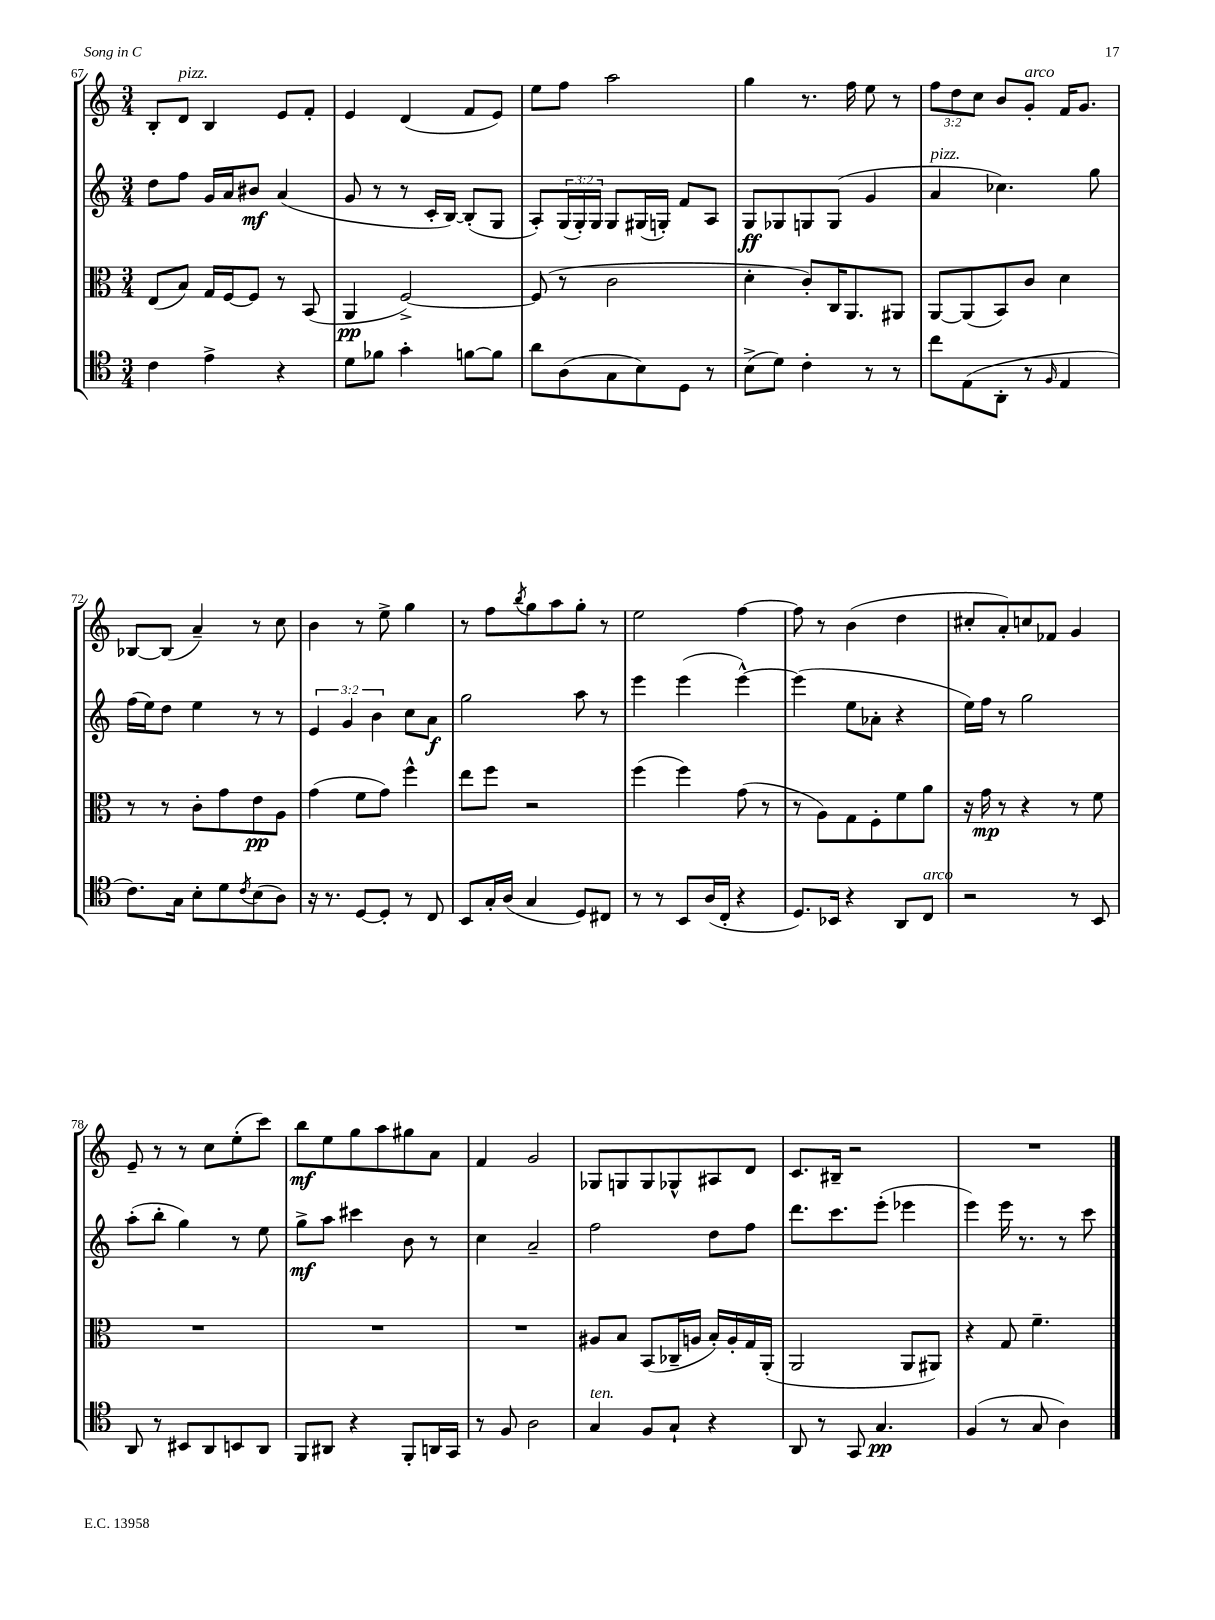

**kern	**dynam	**kern	**dynam	**kern	**dynam	**kern	**dynam
*part4	*part4	*part3	*part3	*part2	*part2	*part1	*part1
*staff4	*staff4	*staff3	*staff3	*staff2	*staff2	*staff1	*staff1
*clefC4	*	*clefC3	*	*clefG2	*	*clefG2	*
*k[]	*	*k[]	*	*k[]	*	*k[]	*
*M3/4	*	*M3/4	*	*M3/4	*	*M3/4	*
=67	=67	=67	=67	=67	=67	=67	=67
4c\	.	(8E/L	.	8dd\L	.	8B'/L	.
!	!	!	!	!	!	!LO:TX:a:i:t=pizz.	!
.	.	8B/J)	.	8ff\J	.	8d/J	.
4e^\	.	16G/LL	.	16g/LL	.	4B/	.
.	.	[16F/J	.	16a/J	.	.	.
.	.	8F/J]	.	8b#X/J	mf	.	.
4r	.	8r	.	(4a/	.	8e/L	.
.	.	(8BB/	.	.	.	8f'/J	.
=68	=68	=68	=68	=68	=68	=68	=68
8d\L	.	4AA/	pp	8g/	.	4e/	.
8f-X\J	.	.	.	8r	.	.	.
4g'\	.	[2F^/)	.	8r	.	(4d/	.
.	.	.	.	16c'/LL	.	.	.
.	.	.	.	[16B/JJ)	.	.	.
[8fn\L	.	.	.	(8B'/L]	.	8f/L	.
8f\J]	.	.	.	8G/J	.	8e/J)	.
=69	=69	=69	=69	=69	=69	=69	=69
8a\L	.	(8F/]	.	8A'/L)	.	8ee\L	.
(8A\	.	8r	.	(24G/L	.	8ff\J	.
.	.	.	.	24G'/)	.	.	.
.	.	.	.	24G/JJ	.	.	.
8G\	.	2c\	.	8G/L	.	2aa\	.
8B\)	.	.	.	(16G#X/L	.	.	.
.	.	.	.	16Gn'/JJ)	.	.	.
8D\J	.	.	.	8f/L	.	.	.
8r	.	.	.	8A/J	.	.	.
=70	=70	=70	=70	=70	=70	=70	=70
(8B^\L	.	4d'\	.	8G/L	ff	4gg\	.
8d\J)	.	.	.	8G-X/	.	.	.
4c'\	.	8c'/L)	.	8Gn/	.	8.r	.
.	.	16C/K	.	(8G/J	.	.	.
.	.	8.AA/	.	.	.	16ff\	.
8r	.	.	.	4g/	.	8ee\	.
8r	.	8AA#X/J	.	.	.	8r	.
=71	=71	=71	=71	=71	=71	=71	=71
!	!	!	!	!LO:TX:a:i:t=pizz.	!	!	!
8cc\L	.	[8AA/L	.	4a/	.	12ff\L	.
.	.	.	.	.	.	12dd\	.
(8E\	.	(8AA/]	.	.	.	.	.
.	.	.	.	.	.	12cc\J	.
8AA'\J	.	8BB/)	.	4.cc-X\)	.	8b/L	.
!	!	!	!	!	!	!LO:TX:a:i:t=arco	!
8r	.	8c/J	.	.	.	8g'/J	.
16qqF/	.	.	.	.	.	.	.
4E/	.	4d\	.	.	.	16f/KL	.
.	.	.	.	.	.	8.g/J	.
.	.	.	.	8gg\	.	.	.
!!LO:LB:g=z
=72	=72	=72	=72	=72	=72	=72	=72
8.c\L)	.	8r	.	(16ff\LL	.	[8B-X/L	.
.	.	.	.	16ee\J)	.	.	.
.	.	8r	.	8dd\J	.	(8B-/J]	.
16G\Jk	.	.	.	.	.	.	.
8B'\L	.	8c'\L	.	4ee\	.	4a~/)	.
8d\	.	8g\	.	.	.	.	.
8qc/	.	.	.	.	.	.	.
(8B\	.	8e\	pp	8r	.	8r	.
8A\J)	.	8A\J	.	8r	.	8cc\	.
=73	=73	=73	=73	=73	=73	=73	=73
16r	.	(4g\	.	6e/	.	4b\	.
8.r	.	.	.	.	.	.	.
.	.	.	.	6g/	.	.	.
[8D/L	.	8f\L	.	.	.	8r	.
.	.	.	.	6b\	.	.	.
8D'/J]	.	8g\J)	.	.	.	8ee^\	.
8r	.	4ff^^\	.	8cc\L	.	4gg\	.
8C/	.	.	.	8a\J	f	.	.
=74	=74	=74	=74	=74	=74	=74	=74
8BB/L	.	8ee\L	.	2gg\	.	8r	.
16G'/L	.	8ff\J	.	.	.	8ff\L	.
(16A/JJ	.	.	.	.	.	.	.
.	.	.	.	.	.	8qbb/	.
4G/	.	2r	.	.	.	8gg\	.
.	.	.	.	.	.	8aa\	.
8D/L)	.	.	.	8aa\	.	8gg'\J	.
8C#X/J	.	.	.	8r	.	8r	.
=75	=75	=75	=75	=75	=75	=75	=75
8r	.	(4ff\	.	4eee\	.	2ee\	.
8r	.	.	.	.	.	.	.
8BB/L	.	4ff\)	.	(4eee\	.	.	.
(16A/L	.	.	.	.	.	.	.
16C'/JJ	.	.	.	.	.	.	.
4r	.	(8g\	.	[4eee^^\)	.	[4ff\	.
.	.	8r	.	.	.	.	.
=76	=76	=76	=76	=76	=76	=76	=76
8.D/L)	.	8r	.	(4eee\]	.	8ff\]	.
.	.	8A\L)	.	.	.	8r	.
16BB-X/Jk	.	.	.	.	.	.	.
4r	.	8G\	.	8ee\L	.	(4b\	.
.	.	8F'\	.	8a-X'\J	.	.	.
8AA/L	.	8f\	.	4r	.	4dd\	.
!LO:TX:a:i:t=arco	!	!	!	!	!	!	!
8C/J	.	8a\J	.	.	.	.	.
=77	=77	=77	=77	=77	=77	=77	=77
2r	.	16r	.	16ee\LL)	.	8cc#X'/L	.
.	.	16g\	mp	16ff\JJ	.	.	.
.	.	8r	.	8r	.	8a'/)	.
.	.	4r	.	2gg\	.	8ccn/	.
.	.	.	.	.	.	8f-X/J	.
8r	.	8r	.	.	.	4g/	.
8BB/	.	8f\	.	.	.	.	.
!!LO:LB:g=z
=78	=78	=78	=78	=78	=78	=78	=78
8AA/	.	2.r	.	(8aa'\L	.	8e~/	.
8r	.	.	.	8bb'\J	.	8r	.
8BB#X/L	.	.	.	4gg\)	.	8r	.
8AA/	.	.	.	.	.	8cc\L	.
8BBn/	.	.	.	8r	.	(8ee'\	.
8AA/J	.	.	.	8ee\	.	8ccc\J)	.
=79	=79	=79	=79	=79	=79	=79	=79
8FF/L	.	2.r	.	8gg^\L	mf	8bb\L	mf
8AA#X/J	.	.	.	8aa\J	.	8ee\	.
4r	.	.	.	4ccc#X\	.	8gg\	.
.	.	.	.	.	.	8aa\	.
8FF'/L	.	.	.	8b\	.	8gg#X\	.
16AAn/L	.	.	.	8r	.	8a\J	.
16GG/JJ	.	.	.	.	.	.	.
=80	=80	=80	=80	=80	=80	=80	=80
8r	.	2.r	.	4cc\	.	4f/	.
8F/	.	.	.	.	.	.	.
2A\	.	.	.	2a~/	.	2g/	.
=81	=81	=81	=81	=81	=81	=81	=81
!LO:TX:a:i:t=ten.	!	!	!	!	!	!	!
4G/	.	8A#X/L	.	2ff\	.	8G-X/L	.
.	.	8B/J	.	.	.	8Gn/	.
8F/L	.	(8BB/L	.	.	.	8G/	.
8G`/J	.	16C-X~/L	.	.	.	8G-X^^/	.
.	.	16An/JJ	.	.	.	.	.
4r	.	16B'/LL)	.	8dd\L	.	8A#X/	.
.	.	16A'/	.	.	.	.	.
.	.	16G/	.	8ff\J	.	8d/J	.
.	.	(16AA'/JJ	.	.	.	.	.
=82	=82	=82	=82	=82	=82	=82	=82
8AA/	.	2AA/	.	8.ddd\L	.	8.c/L	.
8r	.	.	.	.	.	.	.
.	.	.	.	8.ccc\	.	16B#X~/Jk	.
8GG/	.	.	.	.	.	2r	.
4.G/	pp	.	.	(8eee'\J	.	.	.
.	.	8AA/L	.	4eee-X\	.	.	.
.	.	8AA#X/J)	.	.	.	.	.
=83	=83	=83	=83	=83	=83	=83	=83
(4F/	.	4r	.	4eee\)	.	2.r	.
8r	.	8G/	.	16eee\	.	.	.
.	.	.	.	8.r	.	.	.
8G/	.	4.f~\	.	.	.	.	.
4A\)	.	.	.	8r	.	.	.
.	.	.	.	8ccc\	.	.	.
==	==	==	==	==	==	==	==
*-	*-	*-	*-	*-	*-	*-	*-
